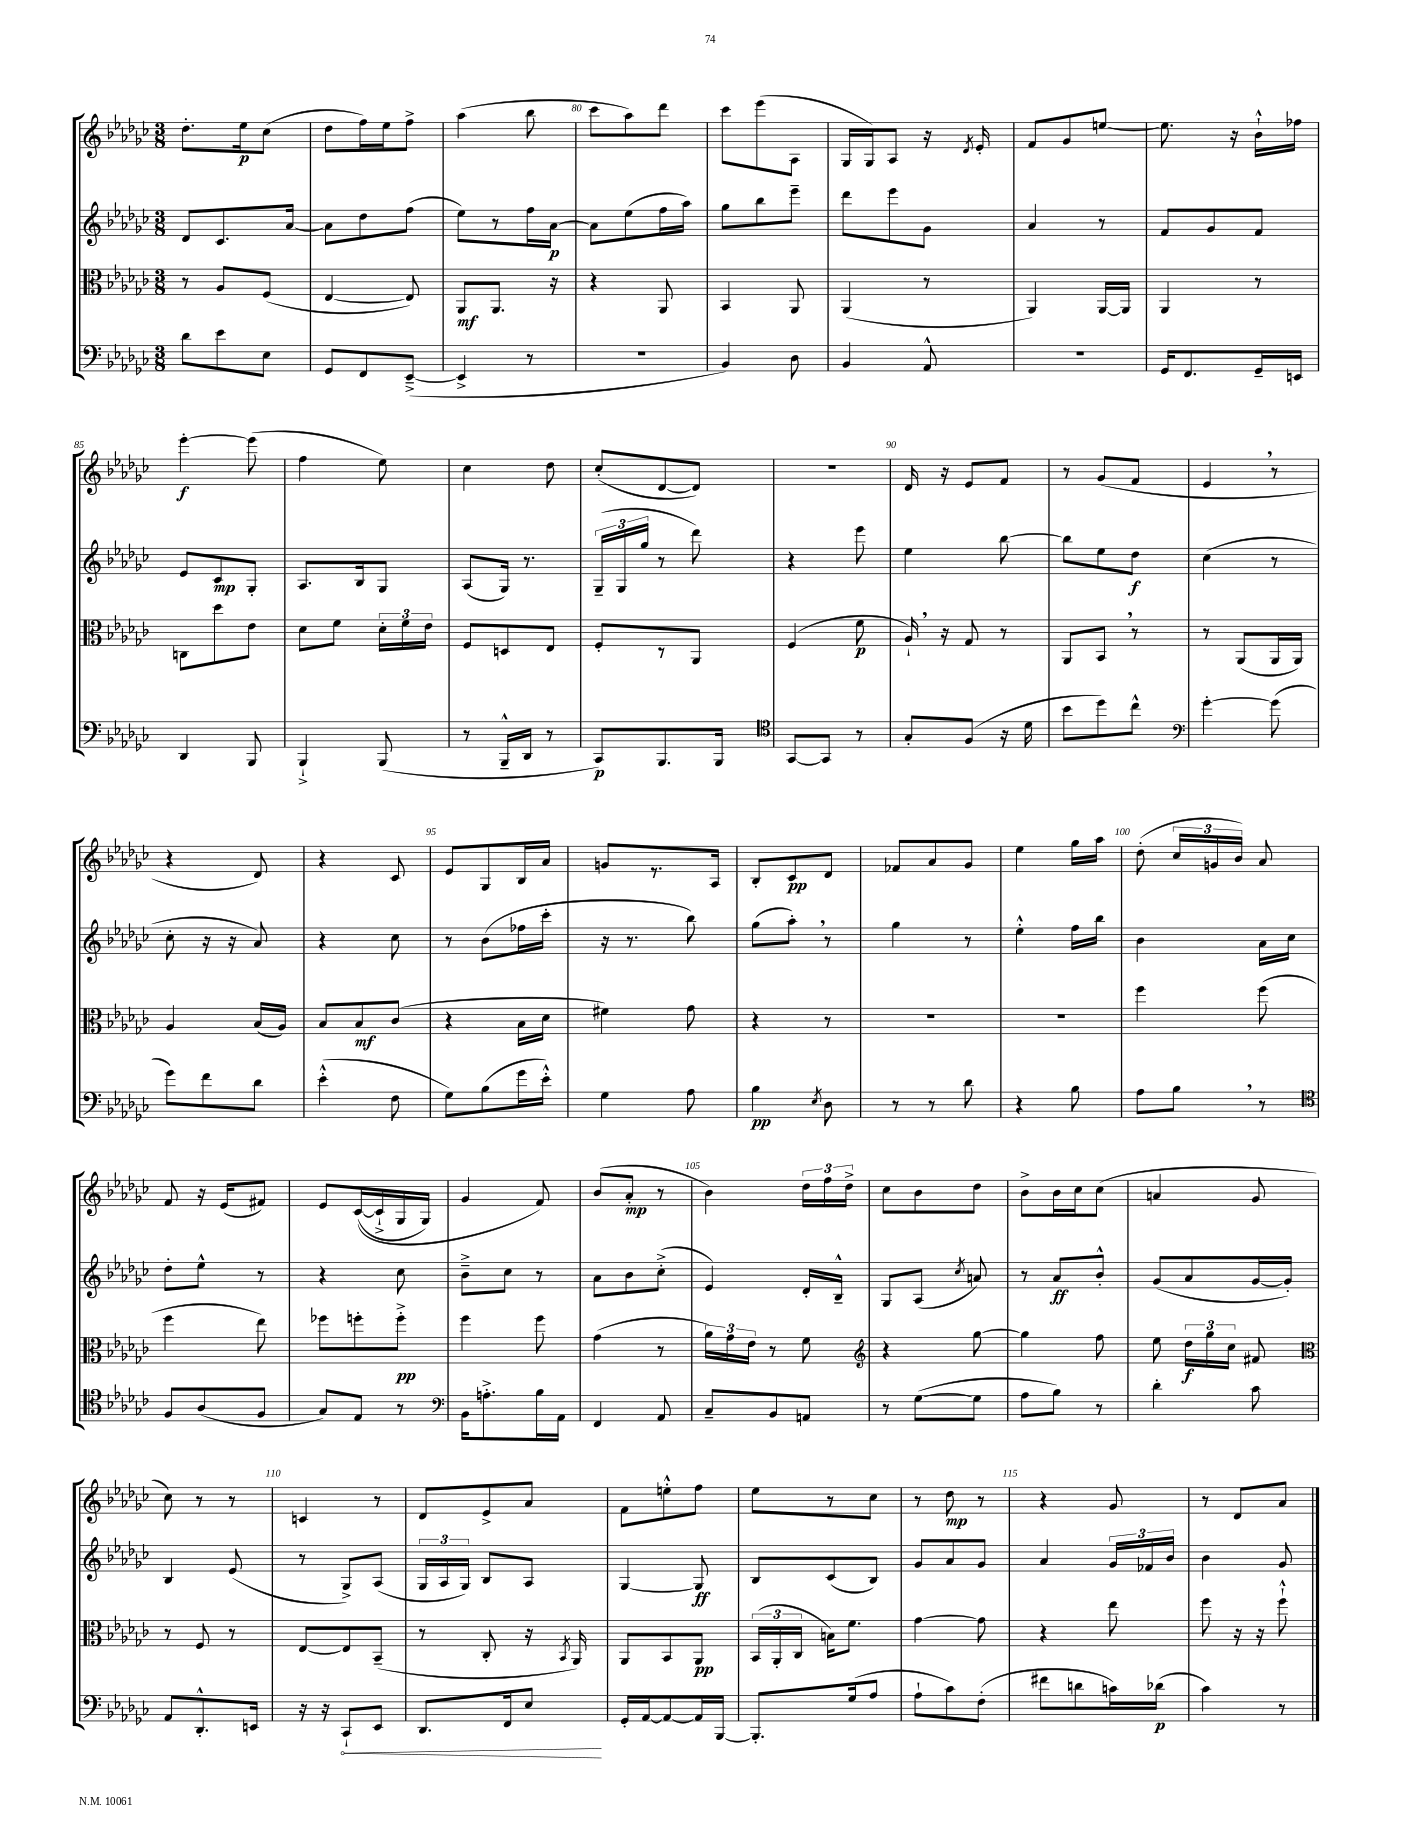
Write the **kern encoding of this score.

**kern	**kern	**kern	**kern
*staff4	*staff3	*staff2	*staff1
*clefF4	*clefC3	*clefG2	*clefG2
*k[b-e-a-d-g-c-]	*k[b-e-a-d-g-c-]	*k[b-e-a-d-g-c-]	*k[b-e-a-d-g-c-]
*M3/8	*M3/8	*M3/8	*M3/8
8d-\L	8r	8d-/L	8.dd-'\L
8e-\	8A-/L	8.c-/	.
.	.	.	16ee-\k
8E-\J	(8F/J	.	(8cc-\J
.	.	[16a-/Jk	.
=	=	=	=
8GG-/L	[4E-/	8a-\]L	8dd-\L
8FF/	.	8dd-\	16ff\L)
.	.	.	16ee-\J
([8EE-~^/J	8E-/])	(8ff\J	8ff^\J
=	=	=	=
4EE-^/]	8AA-/L	8ee-\L)	(4aa-\
.	8.AA-/J	8r	.
8r	.	16ff\L	8bb-\
.	16r	[16a-\JJ	.
=	=	=	=
4.r	4r	8a-\]L	8ccc-\L
.	.	(8ee-\	8aa-\)
.	8AA-/	16ff\L	8ddd-\J
.	.	16aa-\JJ)	.
=	=	=	=
4BB-/)	4BB-/	8gg-\L	8ccc-\L
.	.	8bb-\	(8eee-\
8D-\	8AA-/	8eee-~\J	8A-\J
=	=	=	=
4BB-/	(4AA-/	8ddd-\L	16G-/LL
.	.	.	16G-/J)
.	.	8eee-\	8A-/J
8AA-^^/	8r	8g-\J	16r
.	.	.	8qd-/
.	.	.	16e-'/
=	=	=	=
4.r	4AA-/)	4a-/	8f/L
.	.	.	8g-/
.	[16AA-/LL	8r	[8ee/J
.	16AA-/]JJ	.	.
=	=	=	=
16GG-/LK	4AA-/	8f/L	8.ee\]
8.FF/	.	.	.
.	.	8g-/	.
.	.	.	16r
16GG-~/L	8r	8f/J	16b-`^^\LL
16EE/JJ	.	.	16ff-\JJ
=	=	=	=
4DD-/	8C\L	8e-/L	[4eee-'\
.	8dd-\	8c-/	.
8BBB-/	8e-\J	8G-'/J	(8eee-\]
=	=	=	=
4BBB-`^/	8d-\L	8.A-/L	4ff\
.	8f\J	.	.
.	.	16B-/k	.
(8BBB-/	24d-'\LL	8G-/J	8ee-\)
.	24f\	.	.
.	24e-\JJ	.	.
=	=	=	=
8r	8F/L	(8A-/L	4cc-\
16BBB-~^^/LL	8D/	16G-/Jk)	.
16DD-/JJ	.	8.r	.
8r	8E-/J	.	8dd-\
=	=	=	=
8CC-/L)	8F'/L	(24G-~/LL	(8cc-'/L
.	.	24G-/	.
.	.	24gg-/JJ	.
8.BBB-/	8r	8r	[8d-/
.	8AA-/J	8ddd-\)	8d-/]J)
16BBB-/Jk	.	.	.
=	=	=	=
*clefC4	*	*	*
[8GG-/L	(4F/	4r	4.r
8GG-/]J	.	.	.
8r	8f\	8eee-\	.
=	=	=	=
8G-'/L	16A-`/)	4ee-\	16d-/
.	16r	.	16r
(8F/J	8G-/	.	8e-/L
16r	8r	[8bb-\	8f/J
16d-\	.	.	.
=	=	=	=
8b-\L	8AA-/L	8bb-\]L	8r
8dd-\)	8BB-/J	8ee-\	(8g-/L
8cc-^^\J	8r	8dd-\J	8f/J
=	=	=	=
*clefF4	*	*	*
[4g-'\	8r	(4cc-\	4e-/
.	(8AA-/L	.	.
(8g-\]	16AA-/L	8r	8r
.	16AA-/JJ)	.	.
=	=	=	=
8g-\L)	4A-/	8cc-'\	4r
8f\	.	16r	.
.	.	16r	.
8d-\J	(16B-/LL	8a-/)	8d-/)
.	16A-/JJ)	.	.
=	=	=	=
(4e-'^^\	8B-/L	4r	4r
.	8B-/	.	.
8F\	(8c-/J	8cc-\	8c-/
=	=	=	=
8G-\L)	4r	8r	8e-/L
(8B-\	.	(8b-\L	8G-/
16g-\L	16B-\LL	16ff-\L	16B-/L
16e-'^^\JJ)	16d-\JJ	16ccc-'\JJ	16a-/JJ
=	=	=	=
4G-\	4f#\)	16r	8g/L
.	.	8.r	.
.	.	.	8.r
8A-\	8g-\	8bb-\)	.
.	.	.	16A-/Jk
=	=	=	=
4B-\	4r	(8gg-\L	8B-'/L
.	.	8aa-'\J)	8c-/
8qE-/	.	.	.
8D-\	8r	8r	8d-/J
=	=	=	=
8r	4.r	4gg-\	8f-/L
8r	.	.	8a-/
8d-\	.	8r	8g-/J
=	=	=	=
4r	4.r	4ee-'^^\	4ee-\
8B-\	.	16ff\LL	16gg-\LL
.	.	16bb-\JJ	16aa-\JJ
=	=	=	=
8A-\L	4ff\	4b-\	(8dd-'\
8B-\J	.	.	24cc-/LL
.	.	.	24g/
.	.	.	24b-/JJ)
8r	(8ff\	16a-\LL	8a-/
.	.	16cc-\JJ	.
=	=	=	=
*clefC4	*	*	*
8F/L	4ff\	8dd-'\L	8f/
(8A-/	.	8ee-^^\J	16r
.	.	.	(16e-/LK
8F/J	8ee-\)	8r	8f#/J)
=	=	=	=
8G-/L)	8ff-\L	4r	8e-/L
8E-/J	8ff'\	.	&(([16c-/L
.	.	.	16c-`^/]
8r	8ff'^\J	8cc-\	16G-/
.	.	.	16G-/JJ)
=	=	=	=
*clefF4	*	*	*
16BB-\LK	4ff\	8b-~^\L	4g-/
8.A'^\	.	.	.
.	.	8cc-\J	.
16B-\L	8ff\	8r	8f/&)
16AA-\JJ	.	.	.
=	=	=	=
4FF/	(4g-\	8a-\L	(8b-/L
.	.	8b-\	8a-'/J
8AA-/	8r	(8cc-'^\J	8r
=	=	=	=
8C-~/L	24a-\LL)	4e-/)	4b-\)
.	24g-\	.	.
.	24e-\JJ	.	.
8BB-/	8r	.	.
8AA/J	8f\	16d-'/LL	24dd-\LL
.	.	.	24ff\
.	.	16B-~^^/JJ	.
.	.	.	24dd-^\JJ
=	=	=	=
*	*clefG2	*	*
8r	4r	8G-/L	8cc-\L
([8G-\L	.	(8A-/J	8b-\
.	.	8qcc-/	.
8G-\]J	[8gg-\	8a/)	8dd-\J
=	=	=	=
8A-\L	4gg-\]	8r	8b-^\L
8B-\J)	.	8a-/L	16b-\L
.	.	.	16cc-\J
8r	8ff\	8b-'^^/J	(8cc-\J
=	=	=	=
4d-'\	8ee-\	(8g-/L	4a/
.	24dd-\LL	8a-/	.
.	24gg-\	.	.
.	24cc-\JJ	.	.
8c-\	8f#/	[16g-/L	8g-/
.	.	16g-'/]JJ)	.
=	=	=	=
*	*clefC3	*	*
8AA-/L	8r	4B-/	8cc-\)
8.DD-'^^/	8F/	.	8r
.	8r	(8e-/	8r
16EE/Jk	.	.	.
=	=	=	=
16r	[8E-/L	8r	4c/
16r	.	.	.
8CC-`/L	8E-/]	8G-^/L)	.
8EE-/J	(8BB-~/J	(8A-/J	8r
=	=	=	=
8.DD-/L	8r	24G-/LL	8d-/L
.	.	24A-/	.
.	.	24G-/JJ)	.
.	8C-'/	8B-/L	8e-^/
16FF/k	.	.	.
8E-/J	16r	8A-/J	8a-/J
.	8qBB-/	.	.
.	16AA-/)	.	.
=	=	=	=
16GG-'/LL	8AA-/L	[4G-/	8f\L
[16AA-/J	.	.	.
8AA-/_	8BB-/	.	8ee'^^\
16AA-/]L	8AA-/J	8G-/]	8ff\J
[16BBB-/JJ	.	.	.
=	=	=	=
8.BBB-'/]L	(24BB-/LL	8B-/L	8ee-\L
.	24AA-'/	.	.
.	24C-/JJ	.	.
.	16B\LK)	(8c-/	8r
(16G-/k	8.f\J	.	.
8A-/J	.	8B-/J)	8cc-\J
=	=	=	=
8A-`\L	[4g-\	8g-/L	8r
8c-\)	.	8a-/	8dd-\
(8F'\J	8g-\]	8g-/J	8r
=	=	=	=
8f#\L	4r	4a-/	4r
8d\	.	.	.
16c\L)	8ee-\	24g-/LL	8g-/
.	.	24f-/	.
(16d-\JJ	.	.	.
.	.	24b-/JJ	.
=	=	=	=
4c-\)	8ff\	4b-\	8r
.	16r	.	8d-/L
.	16r	.	.
8r	8ff`^^\	8g-/	8a-/J
==	==	==	==
*-	*-	*-	*-
